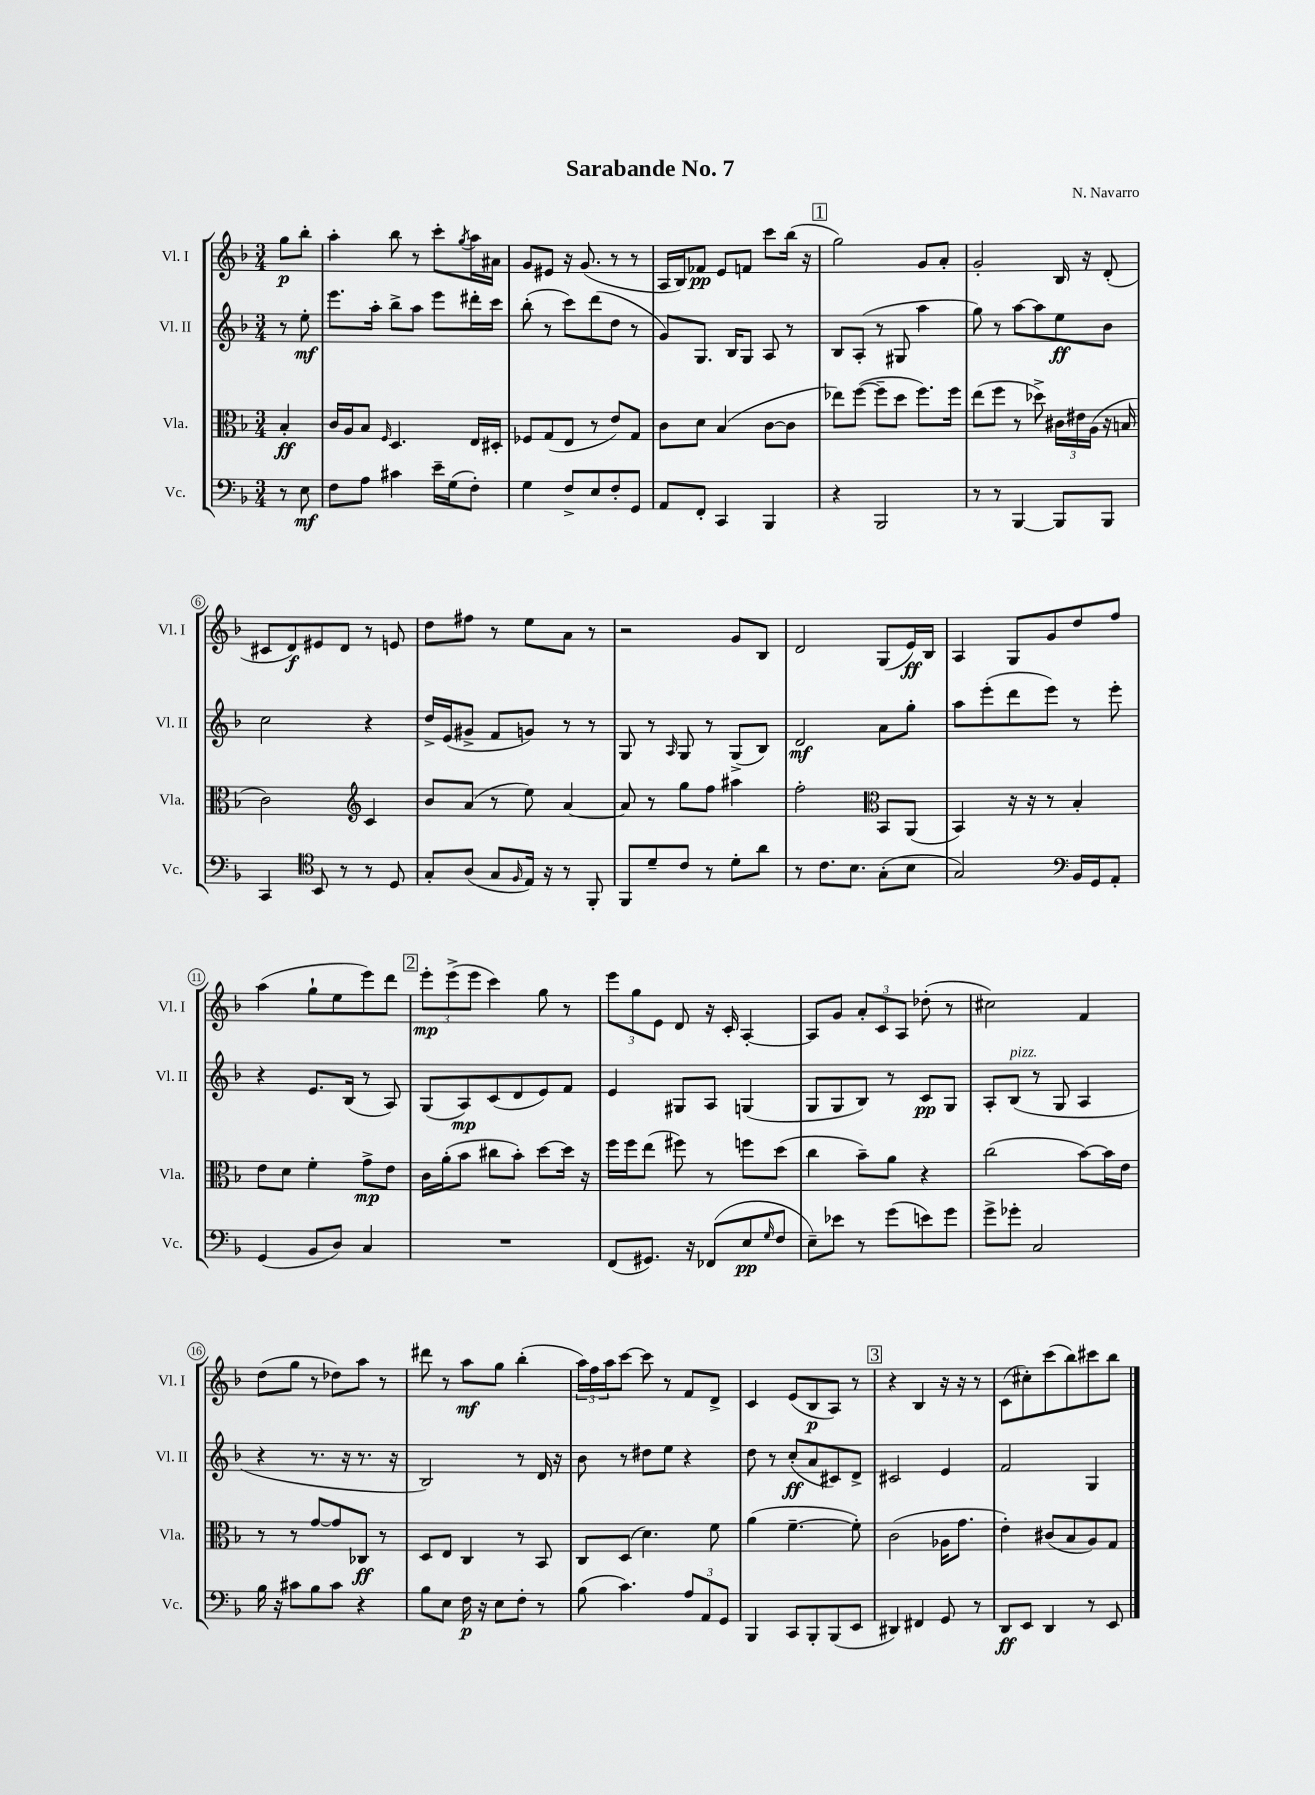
\header { title = "Sarabande No. 7" composer = "N. Navarro" }
<<
\new StaffGroup <<
\new Staff = "s0" \with { instrumentName = "Vl. I" shortInstrumentName = "Vl. I" } {
    \clef treble \key f \major \numericTimeSignature \time 3/4 \partial 4
    g''8\p bes''8-. |
    a''4-. bes''8 r8 c'''8-. \acciaccatura { g''8 } a''16 ais'16 |
    g'8 eis'8 r16 g'8.( r8 r8 |
    a16 bes16) fes'8\pp e'8 f'8 c'''8 bes''16( r16 |
    \mark \markup { \box "1" } g''2) g'8 a'8-. |
    g'2-. bes16 r16 d'8-.( |
    cis'8 d'8\f) eis'8 d'8 r8 e'8 |
    d''8 fis''8 r8 e''8 a'8 r8 |
    r2 g'8 bes8 |
    d'2 g8( e'16\ff) bes16 |
    a4 g8 g'8 d''8 f''8 |
    a''4( g''8-! e''8 e'''8) d'''8 |
    \mark \markup { \box "2" } \tuplet 3/2 { e'''8-.\mp e'''8->( e'''8 } c'''4) g''8 r8 |
    \tuplet 3/2 { e'''8 g''8 e'8 } d'8 r16 c'16-. a4~-. |
    a8 g'8 \tuplet 3/2 { a'8-. c'8 a8 } des''8-.( r8 |
    cis''2) f'4 |
    d''8( g''8 r8 des''8) a''8 r8 |
    dis'''8 r8 a''8\mf g''8 bes''4-.( |
    \tuplet 3/2 { a''16) f''16 a''16 } c'''8~ c'''8 r8 f'8 d'8-> |
    c'4 e'8( bes8\p a8) r8 |
    \mark \markup { \box "3" } r4 bes4 r16 r16 r8 |
    c'8( cis''8-.) c'''8( bes''8) cis'''8 bes''8 \bar "|." |
}
\new Staff = "s1" \with { instrumentName = "Vl. II" shortInstrumentName = "Vl. II" } {
    \clef treble \key f \major \numericTimeSignature \time 3/4 \partial 4
    r8 e''8-.\mf |
    e'''8. a''16-. bes''8-> a''8 e'''8 dis'''16-. c'''16 |
    bes''8-.( r8 c'''8) d'''8( d''8 r8 |
    g'8) g8. bes16 g8 a8 r8 |
    \mark \markup { \box "1" } bes8 a8-.( r8 gis8 a''4 |
    g''8) r8 a''8~ a''8 e''8\ff bes'8 |
    c''2 r4 |
    d''16-> e'16( gis'8-> f'8 g'8) r8 r8 |
    g8 r8 \grace { a16 } g8 r8 g8->( bes8) |
    d'2\mf a'8 g''8-. |
    a''8 e'''8-.( d'''8 e'''8) r8 e'''8-. |
    r4 e'8. bes16( r8 a8) |
    \mark \markup { \box "2" } g8( a8\mp) c'8( d'8 e'8) f'8 |
    e'4 gis8 a8 g4( |
    g8 g8 bes8) r8 c'8\pp g8 |
    a8-. bes8^\markup { \italic "pizz." }( r8 g8 a4 |
    r4 r8. r16 r8. r16 |
    bes2) r8 d'16 r16 |
    bes'8 r8 dis''8 e''8 r4 |
    d''8 r8 c''8-.\ff( a'8 cis'8) d'8-> |
    \mark \markup { \box "3" } cis'2 e'4 |
    f'2 g4 \bar "|." |
}
\new Staff = "s2" \with { instrumentName = "Vla." shortInstrumentName = "Vla." } {
    \clef alto \key f \major \numericTimeSignature \time 3/4 \partial 4
    bes4-.\ff |
    c'16 a16 bes8 \grace { f16 } d4. e16 dis16-. |
    fes8 g8( e8 r8 e'8) g8 |
    c'8 d'8 bes4( c'8~ c'8 |
    \mark \markup { \box "1" } ees''8) f''8~( f''8-- d''8 f''8.) f''16 |
    e''8( f''8 r8 des''8->) \tuplet 3/2 { cis'16 eis'16 a16( } r16 b16 |
    c'2) \clef treble c'4 |
    bes'8 a'8( r8 e''8) a'4~ |
    a'8 r8 g''8 f''8 ais''4 |
    f''2-. \clef alto bes,8 a,8( |
    bes,4) r16 r16 r8 bes4-. |
    e'8 d'8 f'4-. g'8->\mp e'8 |
    \mark \markup { \box "2" } c'16 a'16-.( bes'8 cis''8 bes'8-.) d''8~ d''16 r16 |
    f''16 f''16 e''8( fis''8) r8 f''8 d''8( |
    c''4 bes'8--) a'8 r4 |
    c''2( bes'8~) bes'16 e'16 |
    r8 r8 g'8~ g'8 ces8\ff r8 |
    d8 e8 c4 r8 bes,8 |
    c8 d8( d'4.) f'8 |
    a'4( f'4.~-- f'8-.) |
    \mark \markup { \box "3" } c'2( aes16 g'8. |
    e'4-.) cis'8( bes8 a8) g8 \bar "|." |
}
\new Staff = "s3" \with { instrumentName = "Vc." shortInstrumentName = "Vc." } {
    \clef bass \key f \major \numericTimeSignature \time 3/4 \partial 4
    r8 e8\mf |
    f8 a8 cis'4 e'16-- g16( f8-.) |
    g4 f8-> e8 f8-. g,8 |
    a,8 f,8-. c,4 bes,,4 |
    \mark \markup { \box "1" } r4 bes,,2 |
    r8 r8 bes,,4~ bes,,8 bes,,8 |
    c,4 \clef tenor bes,8 r8 r8 d8 |
    g8-. a8( g8 \grace { f16 } e16) r16 r8 f,8-. |
    f,8 d'8-- c'8 r8 d'8-. a'8 |
    r8 c'8. bes8. g8-.( bes8 |
    g2) \clef bass bes,16 g,16 a,8-. |
    g,4( bes,8 d8) c4 |
    \mark \markup { \box "2" } R2. |
    f,8( gis,8.) r16 fes,8( e8\pp \grace { g16 } f8 |
    e8--) ees'8 r8 g'8( e'8) g'8 |
    g'8-> ges'8-. c2 |
    bes16 r16 cis'8 bes8 cis'8 r4 |
    bes8 e8 f16\p r16 e8 f8-. r8 |
    bes8( c'4.) \tuplet 3/2 { a8 a,8 g,8 } |
    bes,,4 c,8 bes,,8-. bes,,8( e,8 |
    \mark \markup { \box "3" } dis,4) fis,4 g,8 r8 |
    d,8\ff e,8 d,4 r8 e,8 \bar "|." |
}
>>
>>
\layout { \context { \Score \override BarNumber.stencil = #(make-stencil-circler 0.1 0.3 ly:text-interface::print) } }
